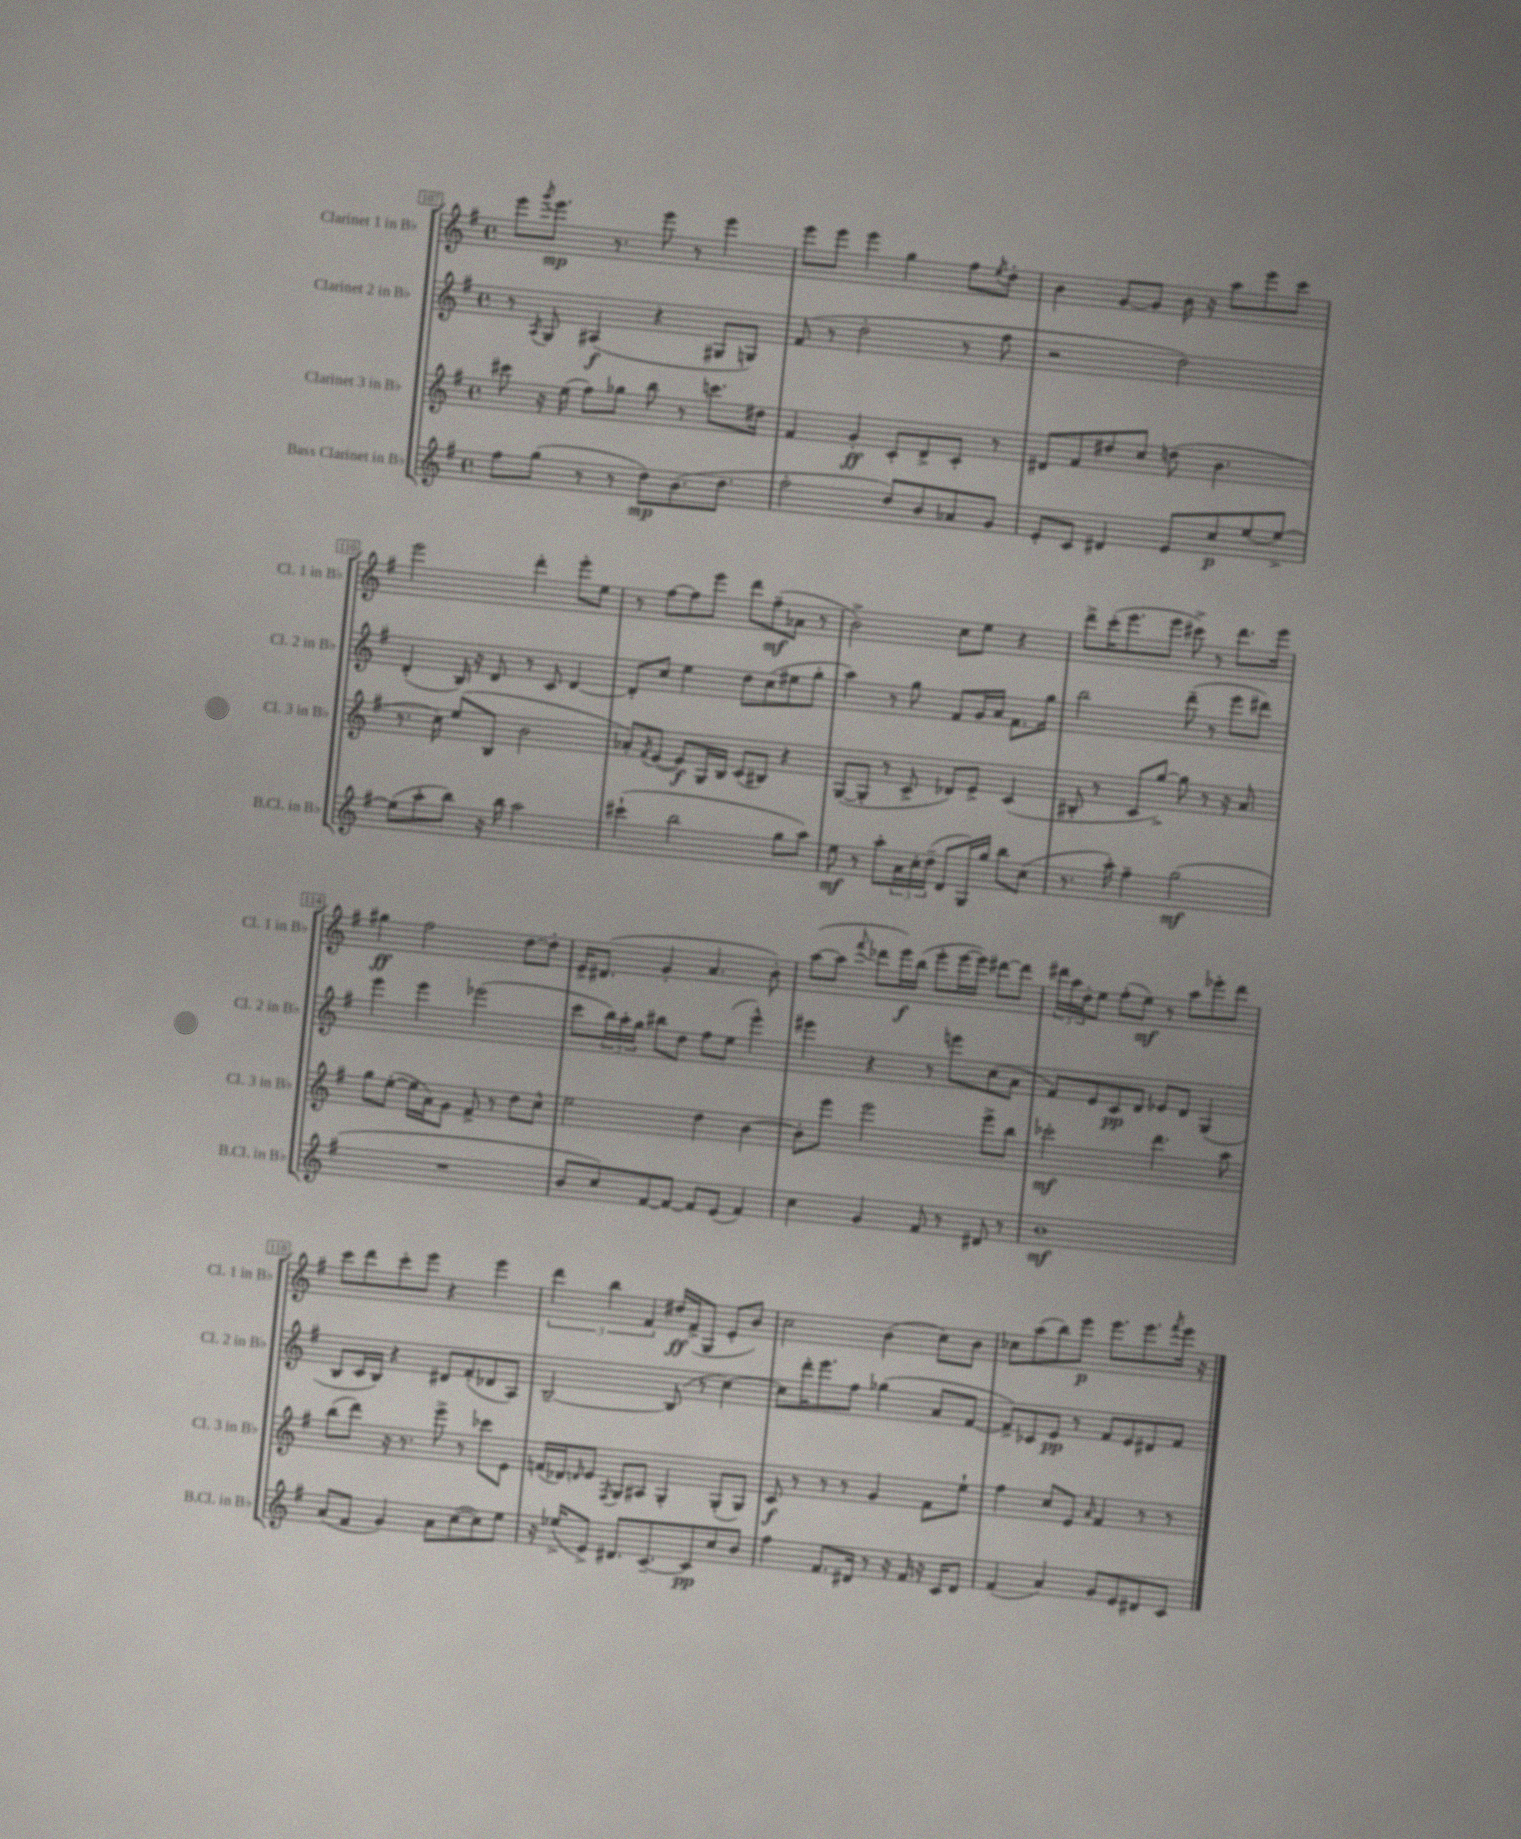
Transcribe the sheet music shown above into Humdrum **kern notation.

**kern	**dynam	**kern	**dynam	**kern	**dynam	**kern	**dynam
*part4	*part4	*part3	*part3	*part2	*part2	*part1	*part1
*staff4	*staff4	*staff3	*staff3	*staff2	*staff2	*staff1	*staff1
*I"Bass Clarinet in B♭	*	*I"Clarinet 3 in B♭	*	*I"Clarinet 2 in B♭	*	*I"Clarinet 1 in B♭	*
*I'B.Cl. in B♭	*	*I'Cl. 3 in B♭	*	*I'Cl. 2 in B♭	*	*I'Cl. 1 in B♭	*
*clefG2	*	*clefG2	*	*clefG2	*	*clefG2	*
*k[f#]	*	*k[f#]	*	*k[f#]	*	*k[f#]	*
*M4/4	*	*M4/4	*	*M4/4	*	*M4/4	*
*met(c)	*	*met(c)	*	*met(c)	*	*met(c)	*
=107	=107	=107	=107	=107	=107	=107	=107
8ff#\L	.	8ccc#X\	.	8r	.	8eee\L	.
.	.	.	.	8qA/	.	8qggg/	.
(8gg\J	.	16r	.	8G/	.	8.eee\J	mp
.	.	(16ee\	.	.	.	.	.
8r	.	8ff#\L)	.	(4A#X/	f	.	.
.	.	.	.	.	.	8.r	.
8r	.	8gg-X\J	.	.	.	.	.
8dd\L)	mp	8bb\	.	4r	.	8eee\	.
(8.b\	.	8r	.	.	.	8r	.
.	.	8.cccn\L	.	8G#X/L	.	4eee\	.
8.dd\J	.	.	.	.	.	.	.
.	.	.	.	8Gn/J)	.	.	.
.	.	16dd#X\Jk	.	.	.	.	.
=108	=108	=108	=108	=108	=108	=108	=108
2ff#'\	.	4f#/	.	(8f#/	.	8eee\L	.
.	.	.	.	8r	.	8eee\J	.
.	.	4g'/	ff	2dd'\	.	4eee\	.
8dd/L)	.	8c'/L	.	.	.	4gg\	.
8b/	.	8d^/	.	.	.	.	.
8a-X/	.	8c'/J	.	8r	.	8ff#\L	.
.	.	.	.	.	.	8qee/	.
8g/J	.	8r	.	8ff#\	.	8dd'\J	.
=109	=109	=109	=109	=109	=109	=109	=109
8e'/L	.	8d#X/L	.	2r	.	4b\	.
8c/J	.	8f#/	.	.	.	.	.
4d#X/	.	8dd#X/	.	.	.	[8g/L	.
.	.	8cc/J	.	.	.	8g/J]	.
8e/L	.	(8ddn\	.	2dd\)	.	16b\	.
.	.	.	.	.	.	16r	.
8cc/	p	4.b\	.	.	.	8aa\L	.
[8ee/	.	.	.	.	.	8eee\	.
8ee^/J_	.	.	.	.	.	8ccc\J	.
!!LO:LB:g=z
=110	=110	=110	=110	=110	=110	=110	=110
(8ee\L]	.	8.r	.	(4d'/	.	2eee\	.
8aa'\	.	.	.	.	.	.	.
.	.	16cc\)	.	.	.	.	.
8bb\J)	.	(8ee/L	.	16B/)	.	.	.
.	.	.	.	16r	.	.	.
16r	.	8B/J	.	8d/	.	.	.
16bb\	.	.	.	.	.	.	.
2aa\	.	2b\	.	8r	.	4ddd'\	.
.	.	.	.	8c/	.	.	.
.	.	.	.	[4d/	.	8eee'\L	.
.	.	.	.	.	.	8ee\J	.
=111	=111	=111	=111	=111	=111	=111	=111
(4ccc#X`\	.	8a-X'/L)	.	8d'/L]	.	8r	.
.	.	8qf#/	.	.	.	.	.
.	.	([8e/J	.	8cc/J	.	[8ff#\L	.
2bb\	.	8e/L])	f	4ee\	.	8ff#\]	.
.	.	16G/L	.	.	.	8eee\J	.
.	.	16B/JJ	.	.	.	.	.
.	.	(8c/L	.	8dd\L	.	8ddd\L	.
.	.	8B#X/J)	.	(8cc\	.	(8ff#~\	mf
8gg\L	.	4r	.	8ee#X\	.	8a-X\J	.
8aa\J)	.	.	.	8gg'\J	.	8r	.
=112	=112	=112	=112	=112	=112	=112	=112
8ee\	mf	([8G/L	.	4aa\)	.	2b^\)	.
8r	.	8G'/J]	.	.	.	.	.
8aa'\L	.	8r	.	8r	.	.	.
24a\L	.	8c^/	.	8gg\	.	.	.
24cc'\	.	.	.	.	.	.	.
(24dd~\JJ	.	.	.	.	.	.	.
8d/L	.	8d-X/L)	.	8f#/L	.	8cc\L	.
16G/L)	.	8e^/J	.	16g/L	.	8ee\J	.
16gg/JJ	.	.	.	16a/JJ	.	.	.
8bb\L	.	(4c/	.	8.f#\L	.	4r	.
(8cc\J	.	.	.	.	.	.	.
.	.	.	.	16gg\Jk	.	.	.
=113	=113	=113	=113	=113	=113	=113	=113
8.r	.	8B#X'/	.	2bb\	.	8ddd^\L	.
.	.	8r	.	.	.	(16ccc'\K	.
16aa'\)	.	.	.	.	.	8.eee\	.
4ff#~\	.	8c/L	.	.	.	.	.
.	.	[8gg^/J)	.	.	.	8eee\J	.
(2gg\	mf	8gg\]	.	(8ddd~\	.	8ccc#X^\)	.
.	.	8r	.	8r	.	8r	.
.	.	16r	.	8eee\L	.	8.ddd\L	.
.	.	8.a/	.	.	.	.	.
.	.	.	.	8ddd#X\J)	.	.	.
.	.	.	.	.	.	16eee\Jk	.
!!LO:LB:g=z
=114	=114	=114	=114	=114	=114	=114	=114
1r	.	8gg\L	.	4eee\	.	4gg#X\	ff
.	.	([8ee'\J	.	.	.	.	.
.	.	16ee\LL]	.	4eee\	.	2ff#\	.
.	.	16a\J)	.	.	.	.	.
.	.	8g\J	.	.	.	.	.
.	.	8f#^/	.	(2eee-X\	.	.	.
.	.	8r	.	.	.	.	.
.	.	8dd\L	.	.	.	[8dd\L	.
.	.	8cc^^\J	.	.	.	8dd'\J]	.
=115	=115	=115	=115	=115	=115	=115	=115
8b/L	.	2ee\	.	8ccc\L	.	16e^/KL	.
.	.	.	.	.	.	(8.d#X/J	.
8cc/)	.	.	.	24bb\L)	.	.	.
.	.	.	.	24aa'\	.	.	.
.	.	.	.	24gg\JJ	.	.	.
[8f#/	.	.	.	8bb#X\L	.	4g'/	.
8f#/J_	.	.	.	8dd\J	.	.	.
8f#/L]	.	4dd\	.	8ff#\L	.	4.a/	.
(8e/J	.	.	.	(8ee\J	.	.	.
4f#/)	.	[4b\	.	4eee^^\)	.	.	.
.	.	.	.	.	.	8b'\)	.
=116	=116	=116	=116	=116	=116	=116	=116
4cc\	.	8b'\L]	.	4eee#X\	.	([8aa\L	.
.	.	8eee\J	.	.	.	8aa\J]	.
.	.	.	.	.	.	8qqfff#/	.
4g/	.	2eee\	.	4r	.	8ddd-X\L	.
.	.	.	.	.	.	16eee\L)	f
.	.	.	.	.	.	(16bb\JJ	.
8f#/	.	.	.	8r	.	8eee'\L	.
8r	.	.	.	8eeen\L	.	[16eee\L	.
.	.	.	.	.	.	16eee\JJ])	.
8d#X/	.	8eee^\L	.	(8cc\	.	[8ddd#X\L	.
8r	.	8bb\J	.	8a\J	.	8ddd#\J]	.
=117	=117	=117	=117	=117	=117	=117	=117
1b	mf	2ccc-X'\	mf	8f#/L)	.	24ddd#X\LL	.
.	.	.	.	.	.	24aa\	.
.	.	.	.	.	.	24dd'\J	.
.	.	.	.	8e/	.	8ee\J	.
.	.	.	.	8c/	pp	(8ff#'\L	.
.	.	.	.	8d/J	.	8ee\J)	mf
.	.	4.ddd\	.	8e-X/L	.	8r	.
.	.	.	.	8d/J	.	8aa\L	.
.	.	.	.	(4G/	.	8eee-X'\	.
.	.	8aa\	.	.	.	8ddd#\J	.
!!LO:LB:g=z
=118	=118	=118	=118	=118	=118	=118	=118
(8a/L	.	(8bb\L	.	8B/L	.	8ccc\L	.
8f#/J	.	8ddd\J)	.	16c/L	.	8ddd\	.
.	.	.	.	16B/JJ)	.	.	.
4g/)	.	16r	.	4r	.	8ccc'\	.
.	.	8.r	.	.	.	.	.
.	.	.	.	.	.	8eee\J	.
8a\L	.	8eee^\	.	8d#X/L	.	4r	.
([8cc\	.	8r	.	(8f#'/	.	.	.
8cc\])	.	8ccc-X\L	.	8d-X/	.	4eee\	.
8ee\J	.	8e\J	.	8A/J)	.	.	.
=119	=119	=119	=119	=119	=119	=119	=119
16r	.	(16fn/LL	.	[2B~/	.	6ddd\	.
(16ee-X^/KL	.	16d-X/J)	.	.	.	.	.
.	.	16qqdn/	.	.	.	.	.
8e^/J)	.	8e/J	.	.	.	.	.
.	.	.	.	.	.	6bb\	.
.	.	8qF#/	.	.	.	.	.
8.d#X/L	.	8G/L	.	.	.	.	.
.	.	.	.	.	.	6f#/	.
.	.	8A#X/J	.	.	.	.	.
[8.c~/	.	.	.	.	.	.	.
.	.	4G'/	.	(8B/]	.	16dd#X/LL	ff
.	.	.	.	.	.	(16f#^/J	.
8c/]	pp	.	.	8r	.	8G/J	.
8cc/	.	(8G'/L	.	[4cc\)	.	8e'/L	.
8b/J	.	8G/J)	.	.	.	8b/J)	.
=120	=120	=120	=120	=120	=120	=120	=120
4ff#\	.	8c/	f	8cc\L]	.	2cc\	.
.	.	8r	.	16ddd'\K	.	.	.
.	.	.	.	8.eee\	.	.	.
8.f#/L	.	8r	.	.	.	.	.
.	.	8r	.	8ff#\J	.	.	.
16d#X/Jk	.	.	.	.	.	.	.
8r	.	4g/	.	(4gg-X\	.	(4b\	.
16r	.	.	.	.	.	.	.
16f#/	.	.	.	.	.	.	.
16r	.	8f#\L	.	8a/L	.	8cc\L)	.
16c/KL	.	.	.	.	.	.	.
8d#/J	.	8ee`\J	.	[8f#/J	.	8b\J	.
=121	=121	=121	=121	=121	=121	=121	=121
(4f#/	.	4ff#\	.	8f#^/L])	.	8cc-X\L	.
.	.	.	.	8c-X/	.	(8aa\	.
4a/)	.	8cc/L	.	8e/J	pp	8bb\)	.
.	.	8e/J	.	8r	.	8eee\J	p
.	.	16qqa/	.	.	.	.	.
8g/L	.	4f#/	.	8f#/L	.	8.eee\L	.
8e/	.	.	.	8e/	.	.	.
.	.	.	.	.	.	8.eee\	.
8d#X/	.	8r	.	8d#X/	.	.	.
.	.	.	.	.	.	8qfff#/	.
8c/J	.	8r	.	8f#/J	.	16eee\Jk	.
.	.	.	.	.	.	16r	.
==	==	==	==	==	==	==	==
*-	*-	*-	*-	*-	*-	*-	*-
